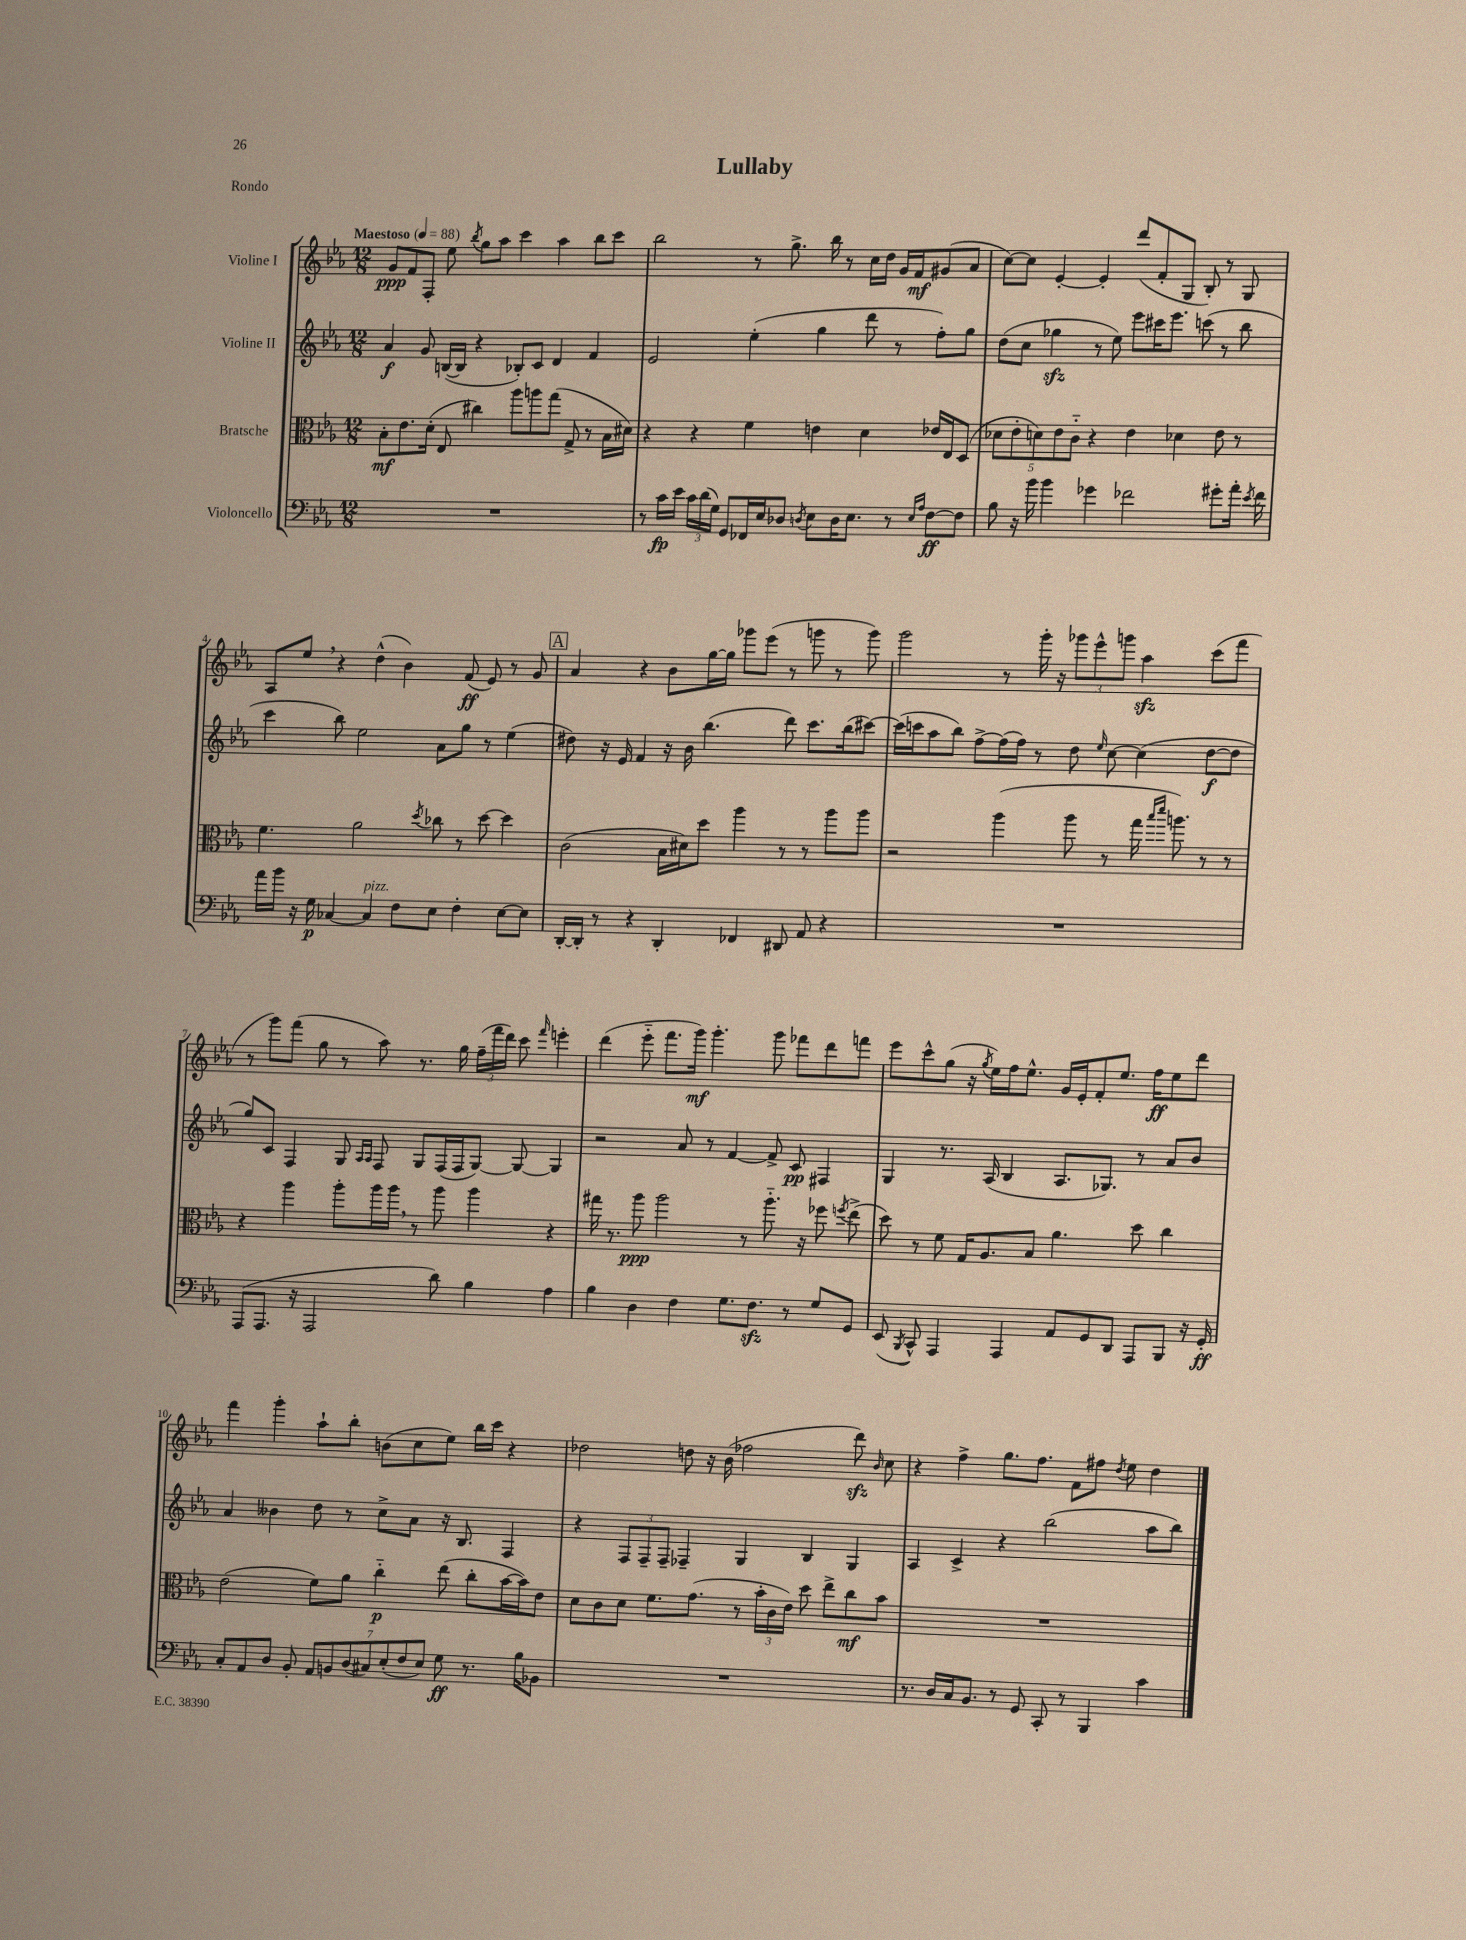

**kern	**kern	**kern	**kern
*staff4	*staff3	*staff2	*staff1
*clefF4	*clefC3	*clefG2	*clefG2
*k[b-e-a-]	*k[b-e-a-]	*k[b-e-a-]	*k[b-e-a-]
*M12/8	*M12/8	*M12/8	*M12/8
*MM88	*MM88	*MM88	*MM88
1.r	8B-'	4a-	8g
.	8.e-	.	8f
.	.	8g	8F'
.	(16d'	.	.
.	8E-	([16B	8ee-
.	.	16B]	.
.	.	.	8qbb-
.	4cc#)	4r	8gg
.	.	.	8aa-
.	8aa-	8B-')	4ccc
.	8aa	8c	.
.	(8gg	4d	4aa-
.	8G^	.	.
.	8r	4f	8bb-
.	16B-	.	8ccc
.	16d#)	.	.
=	=	=	=
8r	4r	2e-	2bb-
16c	.	.	.
16e-	.	.	.
24c	4r	.	.
(24d	.	.	.
24G)	.	.	.
8GG	.	.	.
16FF-	4f	(4ee-'	8r
16E-	.	.	.
8D-	.	.	8.gg^
8qD	.	.	.
8E-	4e	4gg	.
.	.	.	16bb-
16D	.	.	8r
8.E-	.	.	.
.	4d	8ddd	16cc
.	.	.	16dd
8r	.	8r	16g
.	.	.	16f
16qqE-	.	.	.
16qqA-	.	.	.
[8F	16e-	8ff')	(8g#
.	16E-	.	.
8F]	(8D	8gg	8a-
=	=	=	=
8B-	10d-	(8dd	[8cc)
.	10e-'	.	.
16r	.	8cc	8cc]
16b-	.	.	.
.	10d)	.	.
4b-	.	4gg-	[4e-'
.	10e-	.	.
.	10c'~	.	.
4g-	4r	8r	4e-']
.	.	8ee-)	.
2f-	4e-	8eee-	(8ddd
.	.	16ccc#	8f'
.	.	8.eee-	.
.	4d-	.	8G
.	.	(8ccc	8B-')
8g#'	8e-	8r	8r
16a-'	8r	8bb-	8G
8qe-	.	.	.
16f-	.	.	.
=	=	=	=
16a-	4.f	4ccc	8A-
16b-	.	.	.
16r	.	.	8ee-
16G	.	.	.
[4C-	.	8bb-)	4r
.	2a-	2ee-	.
4C-]	.	.	(4dd^^
8F	.	.	4b-)
.	8qdd	.	.
8E-	8cc-	8a-	.
4F'	8r	8gg	(8f
.	[8dd	8r	8e-)
[8E-	4dd]	(4ee-	8r
8E-]	.	.	8g
=	=	=	=
[16DD'	(2c	8dd#)	4a-
16DD']	.	.	.
8r	.	16r	.
.	.	16e-	.
4r	.	4f	4r
4DD'	16B-	16r	8b-
.	16d#)	16b-	.
.	8dd	(4.bb-	[16gg
.	.	.	16gg]
4FF-	4aa-	.	8ggg-
.	.	.	(8eee-
8DD#	8r	8ddd)	8r
8AA-	8r	8.ccc	8ggg
4r	8aa-	.	8r
.	.	(16bb-	.
.	8aa-	[8ccc#)	8ggg)
=	=	=	=
1.r	2r	(16ccc#]	2ggg
.	.	16ccc	.
.	.	8aa-	.
.	.	8bb-)	.
.	.	[8ff^	.
.	(4aa-	(16ff]	8r
.	.	16ff)	.
.	.	8r	16ggg'
.	.	.	16r
.	8aa-	8dd	12ggg-
.	.	.	12eee-^^
.	.	16qqee-	.
.	8r	[8cc	.
.	.	.	12ggg
.	16gg	(4cc]	4aa-
.	16qqbb-	.	.
.	16qqddd	.	.
.	8.aa)	.	.
.	8r	[8dd	(8ccc
.	8r	8dd]	8fff
=	=	=	=
(8AAA-	4r	8gg)	8r
8.AAA-	.	8c	8ggg)
.	4aa-	4F	(8fff
16r	.	.	.
2AAA-	.	.	8gg
.	8aa-'	8G	8r
.	.	16qqA-	.
.	.	16qqA-	.
.	16aa-	8F	8aa-)
.	16aa-	.	.
.	8r	8G	8.r
8d)	8aa-	(16F	.
.	.	16F	16gg
4B-	4aa-	[8G)	(24ff~
.	.	.	24fff
.	.	.	24ddd)
.	.	8G_	8ccc
.	.	.	16qqfff
4A-	4r	4G]	4eee'
=	=	=	=
4B-	16gg#	2r	(4ddd
.	8.r	.	.
4D	8aa-	.	8eee-'~
.	2aa-	.	8.fff
4F	.	8a-	.
.	.	.	16ggg)
.	.	8r	4.ggg'
8.G	.	[4f	.
.	8r	.	.
8.F	.	.	.
.	8.aa-'~	8f^]	8ggg
8r	.	8c	8fff-
.	16r	.	.
8G	8ff-	4F#	8ddd
.	8qff	.	.
8GG	(8ee-^	.	8fff
=	=	=	=
(8EE-	8dd)	4G	8eee-
8qBBB-	.	.	.
8CC^^)	8r	.	8ccc^^
4AAA-	8f	8.r	(8gg
.	16G	.	16r
.	.	.	8qgg
.	8.A-	(16A-	16ee-)
4AAA-	.	4B-	16ff
.	.	.	8.ee-^^
.	8B-	.	.
8AA-	4.a-	8.A-	16g
.	.	.	16e-'
8GG	.	.	8f'
.	.	8.G-)	.
8DD	.	.	8.ee-
8AAA-	8dd	8r	.
.	.	.	16ff
8BBB-	4cc	8a-	8ee-
16r	.	8b-	8ddd
16GG'	.	.	.
=	=	=	=
8C'	(2e-	4a-	4fff
8AA-	.	.	.
8D	.	4b--	4ggg'
8BB-'	.	.	.
14AA-	8f)	8dd	8aa-`
14BB	.	.	.
.	8a-	8r	8bb-'
(14D	.	.	.
14C#)	.	.	.
.	4cc'~	8cc^	(8b
(14E-'	.	.	.
14F	.	.	.
.	.	8a-	8cc
14E-)	.	.	.
8G	(8ee-	16r	8ee-)
.	.	8.B-	.
8.r	8cc'	.	16bb-
.	.	.	16ccc
.	[16b-	4F	4r
16B-	16b-])	.	.
8BB-	8e-	.	.
=	=	=	=
1.r	8d	4r	2dd-
.	8c	.	.
.	8d	12F	.
.	.	12F~	.
.	8.f	.	.
.	.	12F~	.
.	.	4F-~	8dd
.	(8.g	.	.
.	.	.	16r
.	.	.	(16b-
.	8r	4G	2ff-
.	24b-'	.	.
.	24c	.	.
.	24e-)	.	.
.	8dd	4B-	.
.	8ee-^	.	.
.	8cc	4G	8ddd)
.	.	.	16qqb-
.	8b-	.	8cc
=	=	=	=
8.r	1.r	4A-	4r
16D	.	.	.
16C	.	4c^	4ff^
8.BB-	.	.	.
8r	.	4r	8.gg
8GG	.	.	.
.	.	.	8.ff
8CC'	.	(2bb-	.
8r	.	.	8f
4BBB-	.	.	8ff#
.	.	.	8qdd
.	.	.	8ee-
4c	.	8aa-	4dd
.	.	8bb-)	.
==	==	==	==
*-	*-	*-	*-
